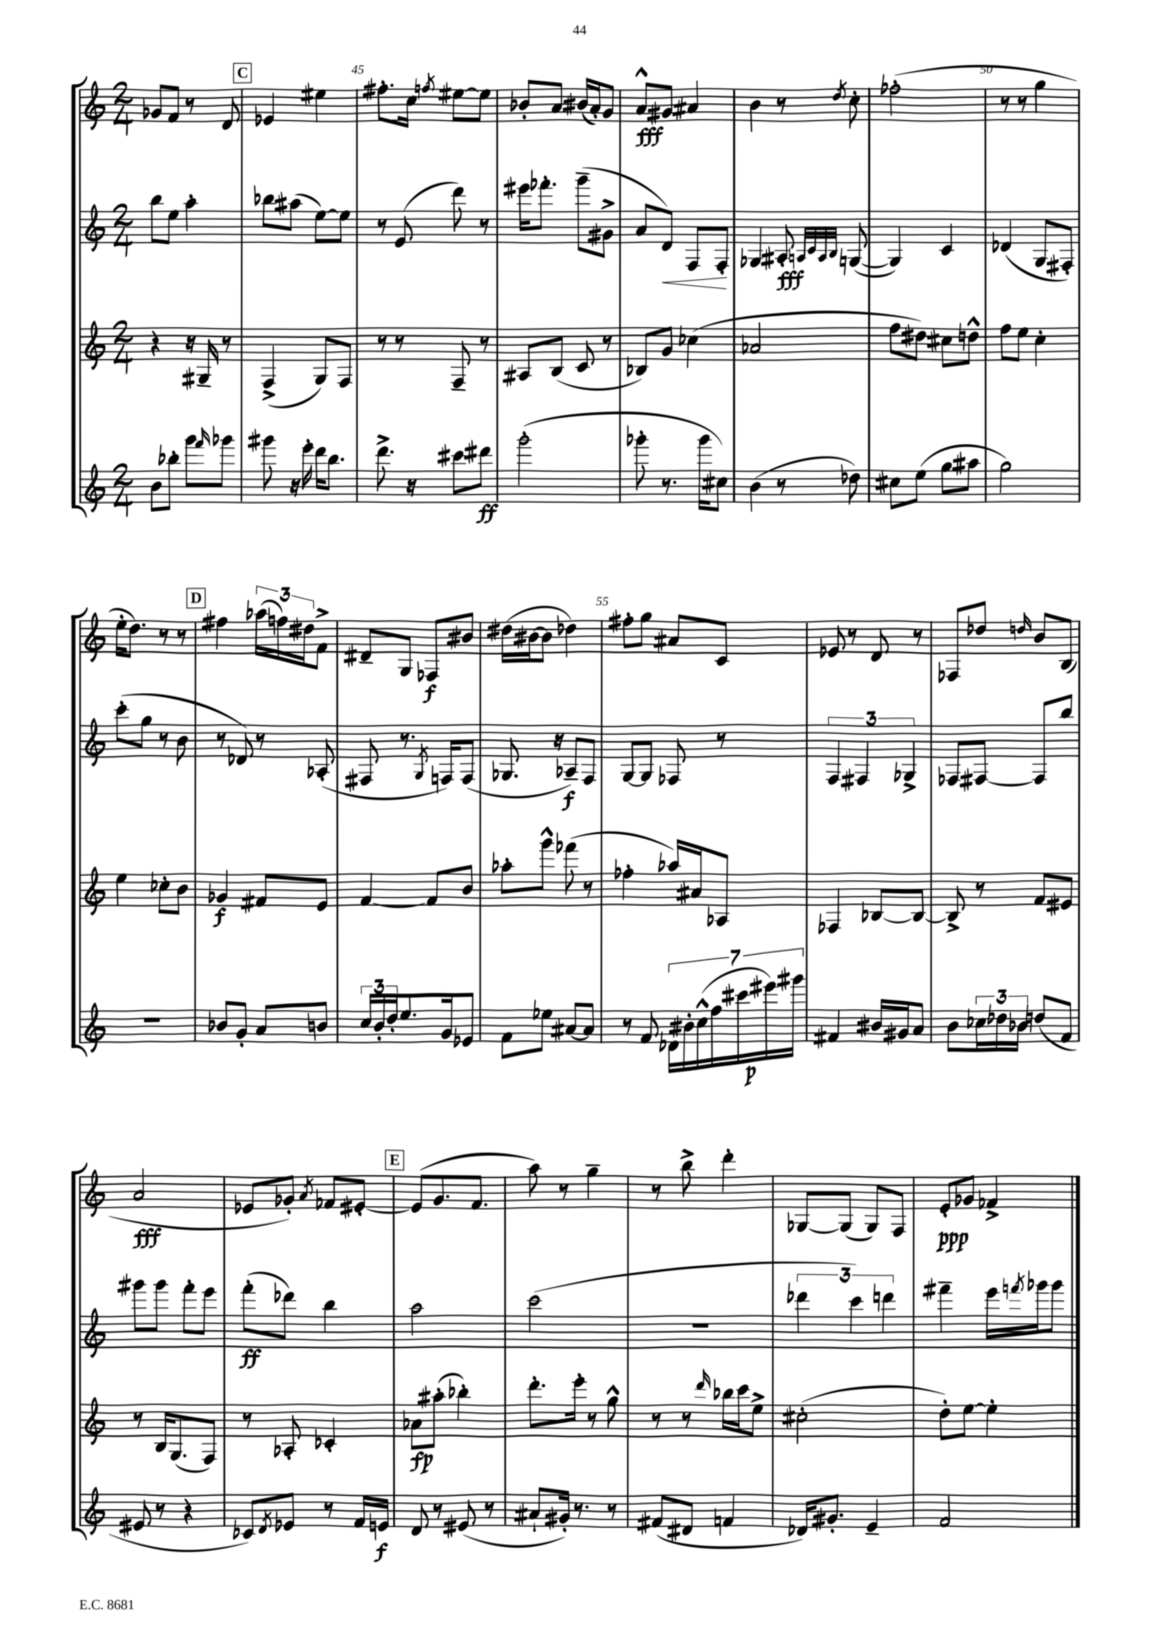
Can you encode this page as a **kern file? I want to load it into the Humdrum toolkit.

**kern	**dynam	**kern	**dynam	**kern	**dynam	**kern	**dynam
*part4	*part4	*part3	*part3	*part2	*part2	*part1	*part1
*staff4	*staff4	*staff3	*staff3	*staff2	*staff2	*staff1	*staff1
*clefG2	*	*clefG2	*	*clefG2	*	*clefG2	*
*k[]	*	*k[]	*	*k[]	*	*k[]	*
*M2/4	*	*M2/4	*	*M2/4	*	*M2/4	*
=43	=43	=43	=43	=43	=43	=43	=43
8b\L	.	4r	.	8bb\L	.	8g-X/L	.
8bb-X'\J	.	.	.	8ee\J	.	8f/J	.
8ggg\L	.	16r	.	4aa'\	.	8r	.
.	.	16G#X~/	.	.	.	.	.
16qqfff/	.	.	.	.	.	.	.
8ggg-X\J	.	8r	.	.	.	8d/	.
!!LO:REH:place=s1:t=C
=44	=44	=44	=44	=44	=44	=44	=44
8ggg#X\	.	(4F^/	.	8bb-X\L	.	4e-X/	.
16r	.	.	.	(8aa#X\J	.	.	.
16eee'\	.	.	.	.	.	.	.
16ddd\KL	.	8G/L)	.	[8ee\L)	.	4ee#X\	.
8.bb\J	.	.	.	.	.	.	.
.	.	8F/J	.	8ee\J]	.	.	.
=45	=45	=45	=45	=45	=45	=45	=45
8.ddd^\	.	8r	.	8r	.	8.ff#X'\L	.
.	.	8r	.	(8e/	.	.	.
16r	.	.	.	.	.	16cc\Jk	.
.	.	.	.	.	.	8qffn/	.
8ccc#X\L	.	8F~/	.	8ddd\)	.	[8ee#X\L	.
8ddd#X\J	ff	8r	.	8r	.	8ee#\J]	.
=46	=46	=46	=46	=46	=46	=46	=46
(2ggg'\	.	8A#X/L	.	16eee#X\KL	.	8b-X'/L	.
.	.	.	.	8.fff-X'\J	.	.	.
.	.	(8B/J	.	.	.	8a/J	.
.	.	8c/	.	(8ggg~\L	.	(16b#X/LL	.
.	.	.	.	.	.	16a'/J)	.
.	.	8r	.	8g#X^\J	.	8g/J	.
=47	=47	=47	=47	=47	=47	=47	=47
8ggg-X'\	.	8B-X/L)	.	8a/L	.	8a^^/L	fff
!	!	!	!	!	!LO:HP:b	!	!
8.r	.	8g/J	.	8d/J)	<	8g#X/J	.
.	.	(4cc-X\	.	8F/L	.	4a#X/	.
16ggg-\KL	.	.	.	.	.	.	.
8cc#X\J)	.	.	.	8F'/J	.	.	.
.	.	.	.	.	[	.	.
=48	=48	=48	=48	=48	=48	=48	=48
(4b\	.	2a-X/	.	4G-X/	.	4b\	.
8r	.	.	.	8A#X'/	fff	8r	.
.	.	.	.	32qqAn/LLL	.	.	.
.	.	.	.	32qqc/	.	.	.
.	.	.	.	32qqA/	.	.	.
.	.	.	.	32qqB/JJJ	.	8qdd/	.
8dd-X\)	.	.	.	([8Gn/	.	8cc'\	.
=49	=49	=49	=49	=49	=49	=49	=49
8cc#X\L	.	8ff\L	.	4G/])	.	(2ff-X'\	.
(8ee\J	.	8dd#X\J)	.	.	.	.	.
8gg\L	.	8cc#X\L	.	4c/	.	.	.
8aa#X\J	.	8ddn^^\J	.	.	.	.	.
=50	=50	=50	=50	=50	=50	=50	=50
2gg\)	.	8ff\L	.	(4d-X/	.	8r	.
.	.	8ee\J	.	.	.	8r	.
.	.	4cc'\	.	8G/L	.	4gg\	.
.	.	.	.	8F#X'/J)	.	.	.
!!LO:LB:g=z
=51	=51	=51	=51	=51	=51	=51	=51
2r	.	4ee\	.	(8ccc'\L	.	16ee'\KL	.
.	.	.	.	.	.	8.dd\J)	.
.	.	.	.	8gg\J	.	.	.
.	.	8cc-X'\L	.	8r	.	8r	.
.	.	8b\J	.	8b\	.	8r	.
!!LO:REH:place=s1:t=D
=52	=52	=52	=52	=52	=52	=52	=52
8b-X/L	.	4g-X/	f	8r	.	4ff#X\	.
8g'/J	.	.	.	8d-X/)	.	.	.
8a/L	.	8f#X/L	.	8r	.	(24aa-X\LL	.
.	.	.	.	.	.	24ffn\)	.
.	.	.	.	.	.	24dd#X\J	.
8bn/J	.	8e/J	.	(8A-X'/	.	8f^\J	.
=53	=53	=53	=53	=53	=53	=53	=53
24cc/LL	.	[4f/	.	8F#X/	.	8d#X~/L	.
24b'/	.	.	.	.	.	.	.
24dd'/J	.	.	.	.	.	.	.
8.ee/	.	.	.	8.r	.	8G/J	.
.	.	8f/L]	.	.	.	8F-X/L	f
.	.	.	.	8qG/	.	.	.
16g/k	.	.	.	16Fn/KL)	.	.	.
8e-X/J	.	8b/J	.	(8F/J	.	8b#X/J	.
=54	=54	=54	=54	=54	=54	=54	=54
8f\L	.	8aa-X'\L	.	8.G-X/	.	(16dd#X\LL	.
.	.	.	.	.	.	[16b#X\J	.
8ee-X\J	.	8ggg^^\J	.	.	.	8b#\J]	.
.	.	.	.	16r	.	.	.
[8a#X/L	.	(8fff-X\	.	8A-X~/L)	f	4dd-X\)	.
8a#/J]	.	8r	.	8F/J	.	.	.
=55	=55	=55	=55	=55	=55	=55	=55
8r	.	4ff-X'\	.	[8G/L	.	8ff#X'\L	.
8f/	.	.	.	8G/J]	.	8gg\J	.
28d-X\LL	.	16aa-X/LL)	.	8F-X/	.	8a#X/L	.
28b#X'\	.	.	.	.	.	.	.
.	.	16a#X/J	.	.	.	.	.
(28cc^^\	.	.	.	.	.	.	.
28ff\	.	.	.	.	.	.	.
.	.	8A-X/J	.	8r	.	8c/J	.
28ccc#X\	.	.	.	.	.	.	.
28eee#X\)	p	.	.	.	.	.	.
28ggg#X\JJ	.	.	.	.	.	.	.
=56	=56	=56	=56	=56	=56	=56	=56
4f#X/	.	4F-X/	.	6F/	.	8e-X/	.
.	.	.	.	.	.	8r	.
.	.	.	.	6F#X/	.	.	.
16b#X/LL	.	[8B-X/L	.	.	.	8d/	.
16g#X/J	.	.	.	.	.	.	.
.	.	.	.	6G-X^/	.	.	.
8a/J	.	8B-/J_	.	.	.	8r	.
=57	=57	=57	=57	=57	=57	=57	=57
8b\L	.	8B-^/]	.	8F-X/L	.	8F-X/L	.
24cc-X\L	.	8r	.	[8F#X/J	.	8dd-X/J	.
24dd-X\	.	.	.	.	.	.	.
24b-X\JJ	.	.	.	.	.	.	.
.	.	.	.	.	.	16qqddn/	.
(8ddn/L	.	8f/L	.	8F#/L]	.	8b/L	.
8f/J	.	8e#X/J	.	8bb/J	.	(8B/J	.
!!LO:LB:g=z
=58	=58	=58	=58	=58	=58	=58	=58
8e#X/	.	8r	.	8ggg#X\L	.	2a/	fff
8r	.	16B/KL	.	8ggg#\J	.	.	.
.	.	(8.G/	.	.	.	.	.
4r	.	.	.	8fff'\L	.	.	.
.	.	8F/J)	.	8eee\J	.	.	.
=59	=59	=59	=59	=59	=59	=59	=59
8c-X/L)	.	8r	.	(8fff'\L	ff	8e-X/L	.
8qd/	.	.	.	.	.	.	.
8e-X/J	.	8A-X'/	.	8ddd-X\J)	.	8g-X'/J)	.
.	.	.	.	.	.	8qa/	.
8r	.	4c-X'/	.	4bb\	.	8f-X/L	.
16f/LL	.	.	.	.	.	[8e#X'/J	.
16en/JJ	f	.	.	.	.	.	.
!!LO:REH:place=s1:t=E
=60	=60	=60	=60	=60	=60	=60	=60
8d/	.	8a-X\L	fp	2aa\	.	(8e#/L]	.
8r	.	(8aa#X'\J	.	.	.	8.g/	.
(8e#X/	.	4bb-X'\)	.	.	.	.	.
.	.	.	.	.	.	8.f/J	.
8r	.	.	.	.	.	.	.
=61	=61	=61	=61	=61	=61	=61	=61
8a#X`/L	.	8.ddd'\L	.	(2ccc\	.	8aa\)	.
16g#X'/Jk)	.	.	.	.	.	8r	.
8.r	.	16eee'\Jk	.	.	.	.	.
.	.	8r	.	.	.	4gg~\	.
8r	.	8gg^^\	.	.	.	.	.
=62	=62	=62	=62	=62	=62	=62	=62
(8f#X/L	.	8r	.	2r	.	8r	.
8d#X/J	.	8r	.	.	.	8bb^\	.
.	.	16qqddd/	.	.	.	.	.
4fn/	.	16bb-X\LL	.	.	.	4ddd'\	.
.	.	16ccc\J	.	.	.	.	.
.	.	8ee^\J	.	.	.	.	.
=63	=63	=63	=63	=63	=63	=63	=63
16d-X/KL)	.	(2cc#X'\	.	6ddd-X\	.	[8G-X/L	.
8.g#X'/J	.	.	.	.	.	.	.
.	.	.	.	.	.	(8G-/J]	.
.	.	.	.	6ccc\)	.	.	.
4e~/	.	.	.	.	.	8G-/L)	.
.	.	.	.	6dddn\	.	.	.
.	.	.	.	.	.	8F/J	.
=64	=64	=64	=64	=64	=64	=64	=64
2f/	.	8dd'\L)	.	4fff#X~\	.	8e'/L	ppp
.	.	[8ee\J	.	.	.	8g-X/J	.
.	.	4ee'\]	.	16eee\LL	.	4f-X^/	.
.	.	.	.	8qfffn/	.	.	.
.	.	.	.	16ggg-X\J	.	.	.
.	.	.	.	8ggg-\J	.	.	.
==	==	==	==	==	==	==	==
*-	*-	*-	*-	*-	*-	*-	*-
